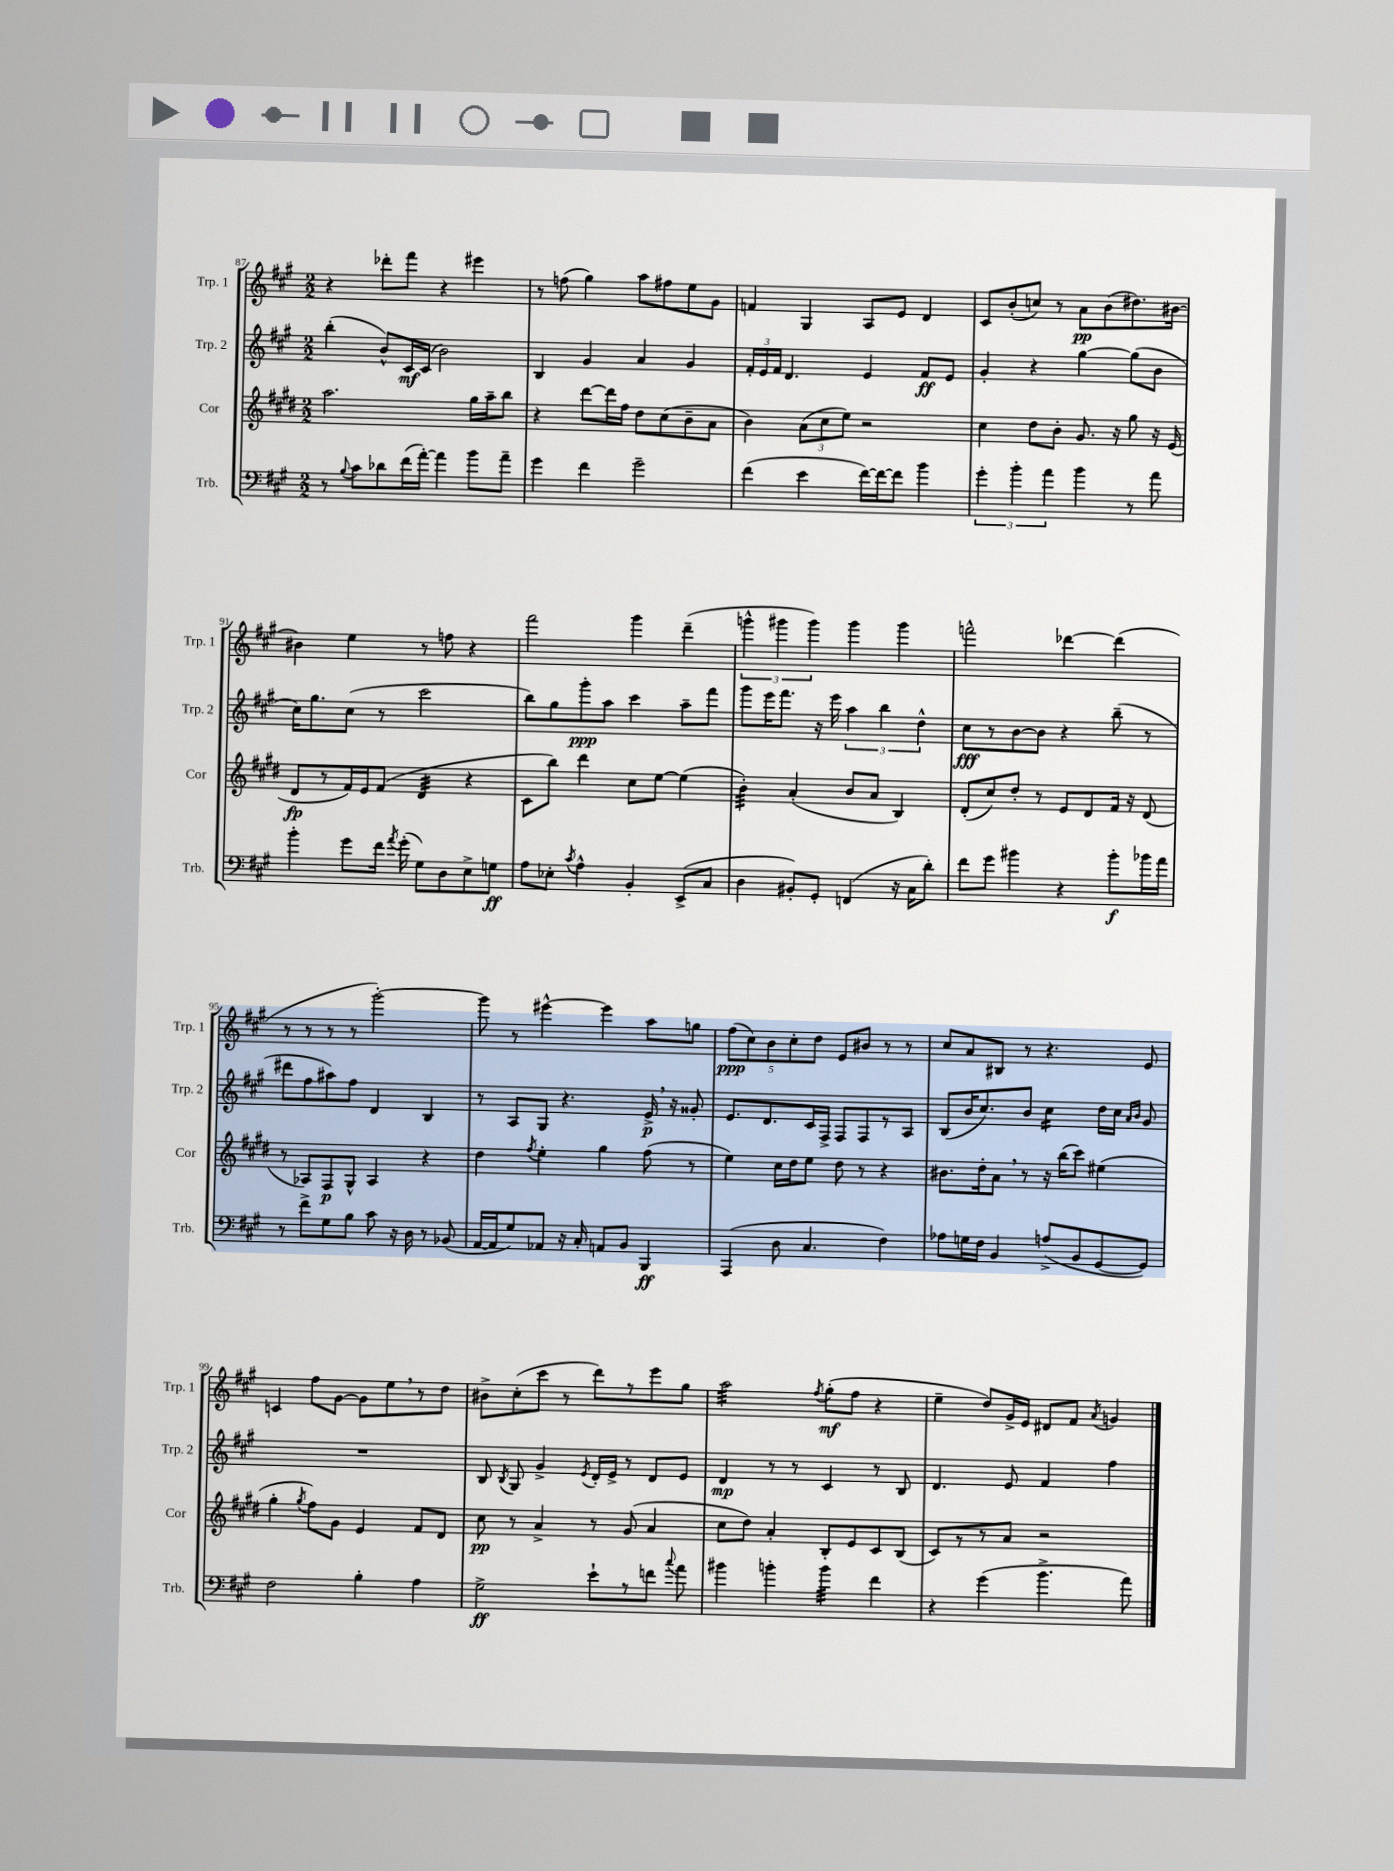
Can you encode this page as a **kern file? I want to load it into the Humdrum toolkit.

**kern	**kern	**kern	**kern
*staff4	*staff3	*staff2	*staff1
*clefF4	*clefG2	*clefG2	*clefG2
*k[f#c#g#]	*k[f#c#g#d#]	*k[f#c#g#]	*k[f#c#g#]
*M2/2	*M2/2	*M2/2	*M2/2
8r	2.aa	(4bb'	4r
8qqB	.	.	.
8c#	.	.	.
8d-	.	8b^^)	8ddd-'
(16f#	.	16c#	8fff#
[16a')	.	(16c#	.
4a]	.	2b)	4r
8b	16gg#	.	4eee#
.	16aa~	.	.
8a~	8bb	.	.
=	=	=	=
4g#	4r	4B	8r
.	.	.	(8ff
4f#	[8ddd#	4g#	4gg#)
.	16ddd#]	.	.
.	16ff#	.	.
2g#~	8dd#	4a	8aa
.	(8cc#	.	8ff#
.	8b~	4g#	8ee
.	8a	.	8g#
=	=	=	=
(4f#	4b)	24f#'	4f
.	.	24e	.
.	.	24f#	.
.	.	4.d	.
4e	(12a	.	4G#
.	12cc#	.	.
.	12ee)	.	.
[16f#)	2r	4e	8A
16f#_	.	.	.
8f#]	.	.	8e
4b	.	8f#	4d
.	.	8e	.
=	=	=	=
6g#'	4cc#	4g#'	8c#
.	.	.	(8b'
6b'	.	.	.
.	8dd#	4r	8cc)
6a	.	.	.
.	8b'	.	8r
4b	8.g#	[4gg#	8a
.	.	.	(8b
.	16r	.	.
8r	8gg#	(8gg#]	8.dd#)
8a	16r	8b	.
.	(16e	.	[16b#
=	=	=	=
4b'	8d#	16cc#)	4b#]
.	.	8.gg#	.
.	8r	.	.
8g#	16f#)	(8cc#	4ee
.	16e	.	.
16f#	(8f#	8r	.
8qa	.	.	.
(16g#'	.	.	.
8G#)	4d#	2ccc#	8r
8D	.	.	8ff
8E^	4r	.	4r
8G	.	.	.
=	=	=	=
8A	8c#	8bb)	2fff#
8E-'	8bb)	8gg#	.
8qc#	.	.	.
4A^^	4ddd#	8ggg#'	.
.	.	8aa	.
4BB'	8cc#	4ccc#	4ggg#
.	[8ee	.	.
(8EE^	(4ee]	8aa~	(4ddd~
8C#	.	8fff#	.
=	=	=	=
4D	4b')	8ggg#	6ggg^^
.	.	16eee	.
.	.	.	6ggg#
.	.	8.fff#	.
8BB#')	(4a'	.	.
.	.	.	6ggg#)
8GG#'	.	16r	.
.	.	16eee	.
(4FF	8b	6aa	4ggg#
.	8a	.	.
.	.	6bb	.
16r	4B)	.	4ggg#
16C#	.	.	.
.	.	6dd^^	.
8d')	.	.	.
=	=	=	=
8f#	(8d#'	8cc#	2fff^^
8g#	8cc#)	8r	.
4b#	8dd#'	[8b	.
.	8r	8b]	.
4r	8e	4r	[4ddd-
.	8d#	.	.
8b#'	16f#	(8bb~	(4ddd-]
.	16r	.	.
16b-	(8d#	8r	.
16a	.	.	.
=	=	=	=
8r	8r	8ddd#	8r
8f#^	8A-)	8ff#	8r
8G#	8F#	8aa#)	8r
8B	8G#^^	8ff#	8r
8c#	4A-	4d	[2ggg#')
16r	.	.	.
16D	.	.	.
8r	4r	4B	.
(8BB-	.	.	.
=	=	=	=
[16AA	4dd#	8r	8ggg#]
16AA]	.	.	.
8G#)	.	8A	8r
.	8qff#	.	.
8AA-	4ee'	8G#	[4eee#^^
16r	.	4.r	.
16C#'	.	.	.
8AA	4gg#	.	4eee#]
8BB	.	.	.
4BBB	(8ff#	16e^	8aa
.	.	16r	.
.	8r	8g##'	8gg
=	=	=	=
(4AAA	4ee)	8.e	(10ff#
.	.	.	10cc#)
.	.	8.d	.
.	.	.	10b
8D	16cc#	.	.
.	.	.	10cc#'
.	16dd#	.	.
4.C#	8ee	16c#	.
.	.	.	10dd
.	.	16F#^	.
.	8dd#	8F#	8e
.	8r	8F#	8b#
4F#)	4r	8r	8r
.	.	8A	8r
=	=	=	=
8A-	8.b#	(8B	8cc#
16G	.	16b	8a
16F#	16dd#'	8.cc#)	.
4BB	8a	.	8B#
.	8r	8b	8r
(8A^	16r	4cc#	4.r
.	(16bb	.	.
8BB	8ccc#)	.	.
[8GG#	(4ee#	16dd	.
.	.	16cc#	.
.	.	16qqa	.
.	.	16qqb	.
8GG#])	.	8g#	8e
=	=	=	=
2F#	4gg#'	1r	4c
.	8qgg#	.	.
.	8ff#)	.	8ff#
.	8g#	.	[8g#
4B'	4e	.	8g#]
.	.	.	8ee
4A	8f#	.	8r
.	8d#	.	8dd
=	=	=	=
2G#^	8cc#	8B	8b#^
.	.	8qB	.
.	8r	8G#	(8cc#'
.	4a^	4g#^	8ccc#
.	.	.	8r
.	.	8qe	.
8e`	8r	16d'	8ddd)
.	.	16e^	.
8r	(8g#	8r	8r
8f	4a	8d	8eee
8qqcc#	.	.	.
8a	.	8e	8gg#
=	=	=	=
4b#	8cc#	4d	2aa
.	8dd#)	.	.
4b'	4a'	8r	.
.	.	8r	.
.	.	.	8qff#
4b	8B'	4c#	(8gg#'
.	8e	.	8ff#
4f#	8c#	8r	4r
.	(8B	8B	.
=	=	=	=
4r	8c#)	4.d	4ee~
.	8r	.	.
(4g#	8r	.	8dd)
.	8a	8e	16g#^
.	.	.	16e
4.b^	2r	4f#	8d#
.	.	.	8f#
.	.	.	8qa
.	.	4ff#	4g
8a)	.	.	.
==	==	==	==
*-	*-	*-	*-
